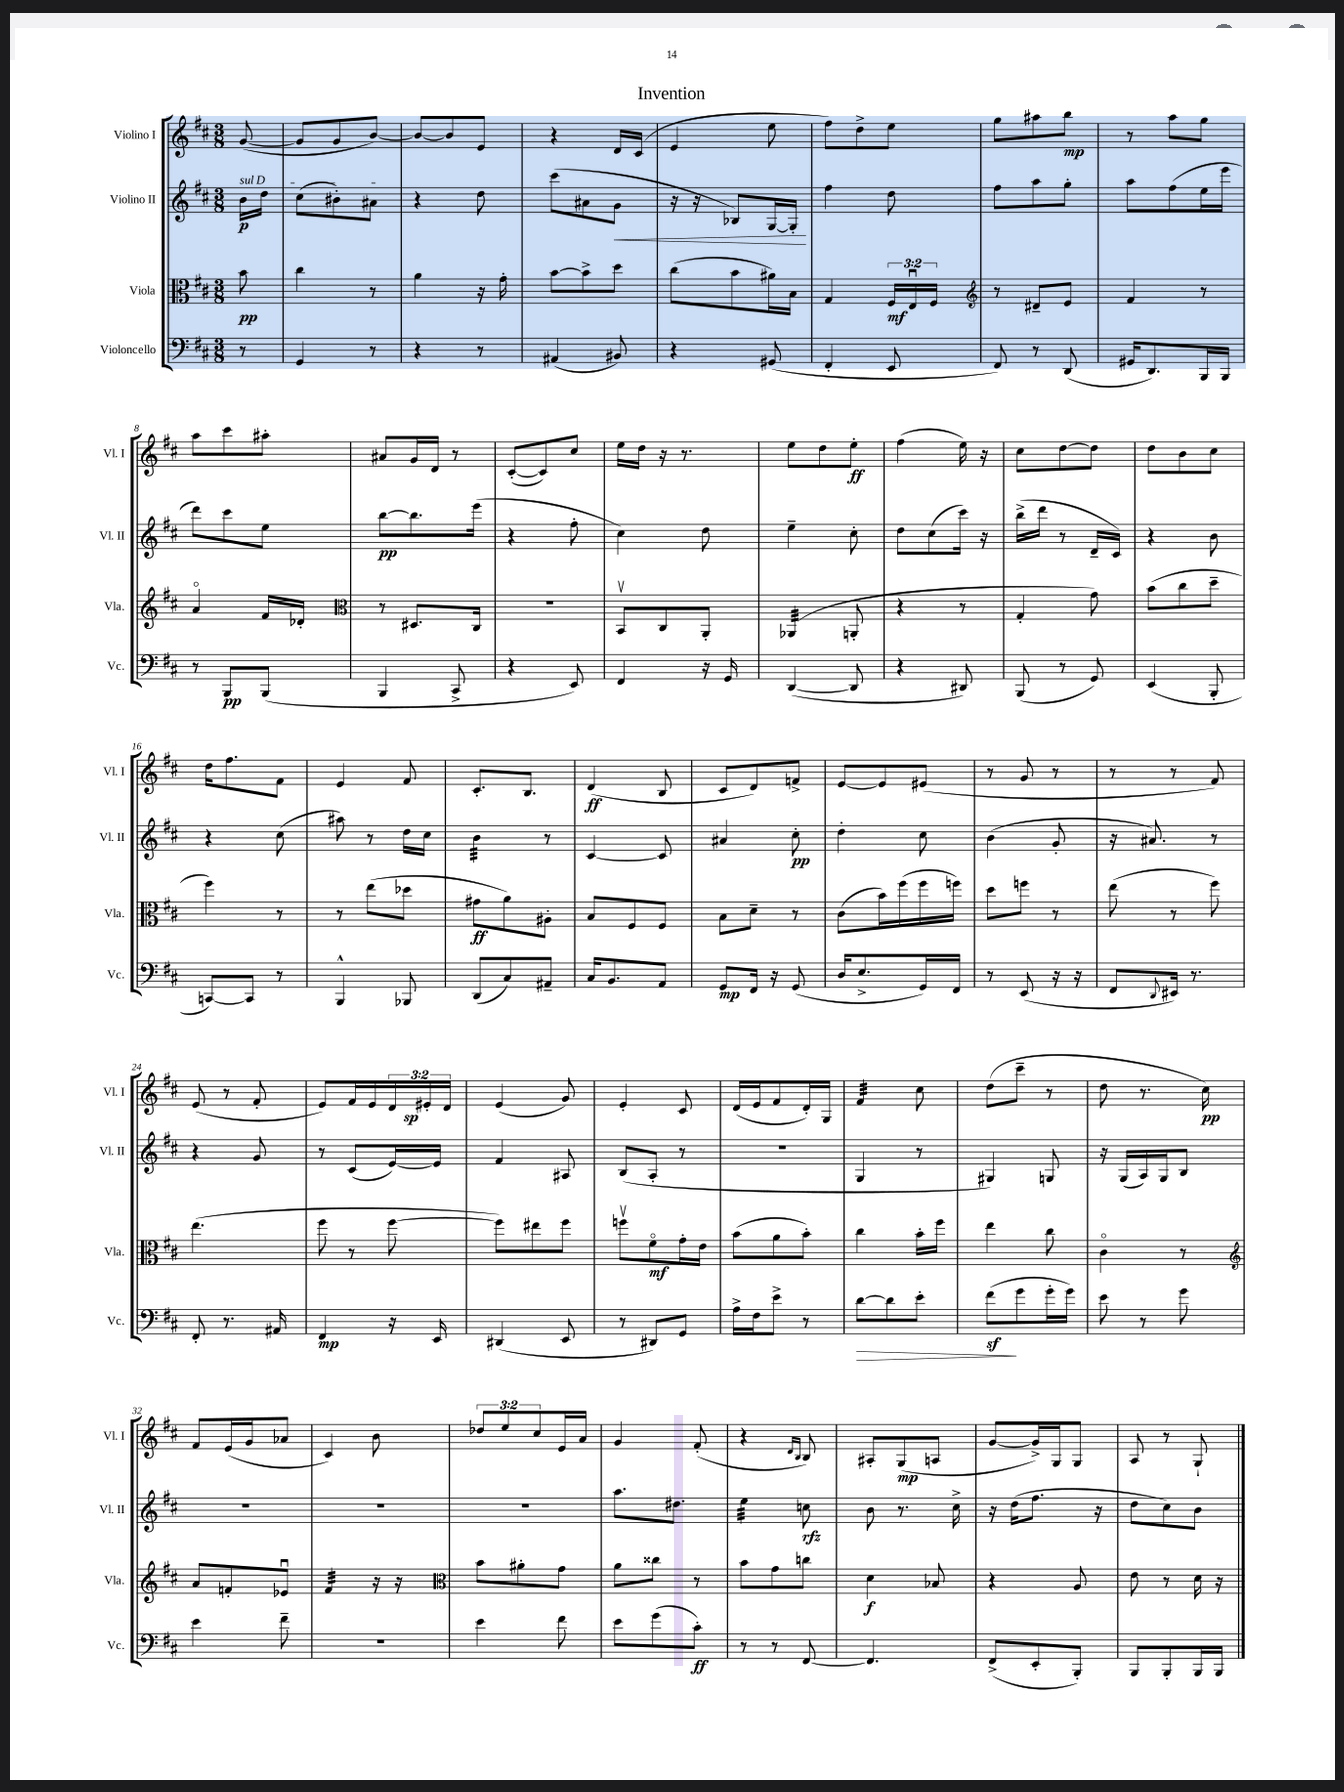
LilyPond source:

\header { title = "Invention" }
<<
\new StaffGroup <<
\new Staff = "s0" \with { instrumentName = "Violino I" shortInstrumentName = "Vl. I" } {
    \clef treble \key d \major \numericTimeSignature \time 3/8 \override Staff.TupletNumber.text = #tuplet-number::calc-fraction-text \partial 8
    g'8~( |
    g'8 g'8 b'8~) |
    b'8~ b'8 e'8 |
    r4 d'16 cis'16( |
    e'4 e''8 |
    fis''8) d''8-> e''8 |
    g''8 ais''8 b''8\mp |
    r8 a''8 g''8 |
    a''8 cis'''8 ais''8-. |
    ais'8 g'16 d'16 r8 |
    cis'8~-.( cis'8) cis''8 |
    e''16 d''16 r16 r8. |
    e''8 d''8 e''8-.\ff |
    fis''4( e''16) r16 |
    cis''8 d''8~ d''8 |
    d''8 b'8 cis''8 |
    d''16 fis''8. fis'8 |
    e'4 fis'8 |
    cis'8.-. b8. |
    d'4\ff( b8 |
    cis'8 d'8) f'8-> |
    e'8~ e'8 eis'8( |
    r8 g'8 r8 |
    r8 r8 fis'8) |
    e'8( r8 fis'8-. |
    e'8) fis'16 e'16 \tuplet 3/2 { d'16 eis'16-.\sp d'16 } |
    e'4( g'8) |
    e'4-. cis'8 |
    d'16( e'16 fis'8 d'16-.) g16 |
    fis'4:32 cis''8 |
    d''8( cis'''8-- r8 |
    d''8 r8. cis''16\pp) |
    fis'8 e'16( g'16 aes'8 |
    cis'4) b'8 |
    \tuplet 3/2 { des''8 e''8 cis''8 } e'16 a'16 |
    g'4 fis'8-.( |
    r4 \grace { d'16 b16 } b8) |
    ais8-. g8\mp( a8 |
    g'8~ g'16->) g16 g8 |
    a8 r8 g8-! \bar "|." |
}
\new Staff = "s1" \with { instrumentName = "Violino II" shortInstrumentName = "Vl. II" } {
    \clef treble \key d \major \numericTimeSignature \time 3/8 \partial 8
    \once \override TextSpanner.bound-details.left.text = \markup { \italic "sul D" } b'16\p\startTextSpan d''16 |
    cis''8( bis'8-.) ais'8\stopTextSpan |
    r4 d''8 |
    cis'''8( ais'8 g'8\< |
    r16 r16 bes8) g16~ g16-.\! |
    fis''4 d''8 |
    fis''8 a''8 g''8-. |
    a''8 fis''8( e''16 e'''16 |
    d'''8) cis'''8 e''8 |
    b''8~\pp b''8. e'''16( |
    r4 fis''8-. |
    cis''4) d''8 |
    e''4-- cis''8-. |
    d''8 cis''8( cis'''16) r16 |
    b''16->( d'''16 r8 d'16-- cis'16) |
    r4 b'8 |
    r4 cis''8( |
    ais''8) r8 d''16 cis''16 |
    b'4:32 r8 |
    cis'4~ cis'8 |
    ais'4 cis''8-.\pp |
    d''4-. cis''8 |
    b'4( g'8-. |
    r16 ais'8.) r8 |
    r4 g'8 |
    r8 cis'8( e'16~) e'16 |
    fis'4 ais8 |
    b8( a8-. r8 |
    R4. |
    g4 r8 |
    gis4) g8 |
    r16 g16( a16) g16 b8 |
    R4. |
    R4. |
    R4. |
    a''8. dis''8. |
    e''4:32 c''8\rfz |
    b'8 r8. cis''16-> |
    r16 d''16( fis''8. r16 |
    d''8 cis''8) b'8 \bar "|." |
}
\new Staff = "s2" \with { instrumentName = "Viola" shortInstrumentName = "Vla." } {
    \clef alto \key d \major \numericTimeSignature \time 3/8 \override Staff.TupletNumber.text = #tuplet-number::calc-fraction-text \partial 8
    b'8\pp |
    cis''4 r8 |
    a'4 r16 g'16-. |
    b'8~ b'8-> d''8 |
    cis''8( b'8 ais'16) b16 |
    g4 \tuplet 3/2 { fis16\mf e16\downbow fis16 } |
    \clef treble r8 dis'8-- e'8 |
    fis'4 r8 |
    a'4\flageolet fis'16 des'16-. |
    \clef alto r8 dis8. cis16 |
    R4. |
    b,8\upbow cis8 a,8-. |
    aes,4:32( a,8-. |
    r4 r8 |
    g4-. g'8) |
    b'8( cis''8 d''8-- |
    fis''4) r8 |
    r8 e''8( des''8 |
    gis'8\ff a'8) ais8-. |
    b8 fis8 fis8 |
    b8 d'8-- r8 |
    cis'8( b'16) fis''16( fis''16 f''16) |
    d''8 f''8 r8 |
    e''8( r8 fis''8) |
    e''4.( |
    fis''8 r8 fis''8~ |
    fis''8) eis''8 fis''8 |
    f''8\upbow fis'8\flageolet\mf g'16-. e'16 |
    b'8( a'8 b'8-.) |
    cis''4 b'16-. fis''16 |
    e''4 cis''8 |
    cis'4\flageolet r8 |
    \clef treble a'8 f'8-. ees'8\downbow |
    fis'4:32 r16 r16 |
    \clef alto b'8 ais'8-. g'8 |
    a'8 cisis''8 r8 |
    b'8 g'8 c''8 |
    d'4\f bes8 |
    r4 a8 |
    e'8 r8 d'16 r16 \bar "|." |
}
\new Staff = "s3" \with { instrumentName = "Violoncello" shortInstrumentName = "Vc." } {
    \clef bass \key d \major \numericTimeSignature \time 3/8 \partial 8
    r8 |
    g,4 r8 |
    r4 r8 |
    ais,4( bis,8) |
    r4 gis,8( |
    fis,4-. e,8 |
    fis,8) r8 d,8( |
    gis,16 d,8.) b,,16 b,,16 |
    r8 b,,8\pp b,,8( |
    b,,4 cis,8-> |
    r4 e,8) |
    fis,4 r16 g,16 |
    d,4~( d,8 |
    r4 dis,8) |
    b,,8( r8 g,8) |
    e,4( b,,8-. |
    c,8~) c,8 r8 |
    b,,4-^ bes,,8 |
    d,8( cis8) ais,8-- |
    cis16 b,8. a,8 |
    g,8\mp fis,16 r16 g,8( |
    d16 e8.-> g,16) fis,16 |
    r8 e,8( r16 r16 |
    fis,8 \appoggiatura { d,8 } eis,16) r8. |
    fis,8-. r8. ais,16 |
    fis,4\mp r16 e,16 |
    dis,4( e,8 |
    r8 dis,8) g,8 |
    a16-> fis16 e'8-> r8 |
    d'8~\> d'8 e'8-. |
    fis'8\sf\!( g'8 g'16-. g'16) |
    e'8 r8 g'8 |
    e'4 fis'8-- |
    R4. |
    e'4 fis'8 |
    e'8 g'8( cis'8-.\ff) |
    r8 r8 fis,8~ |
    fis,4. |
    fis,8->( e,8-. b,,8-.) |
    b,,8 b,,8-. b,,16 b,,16 \bar "|." |
}
>>
>>
